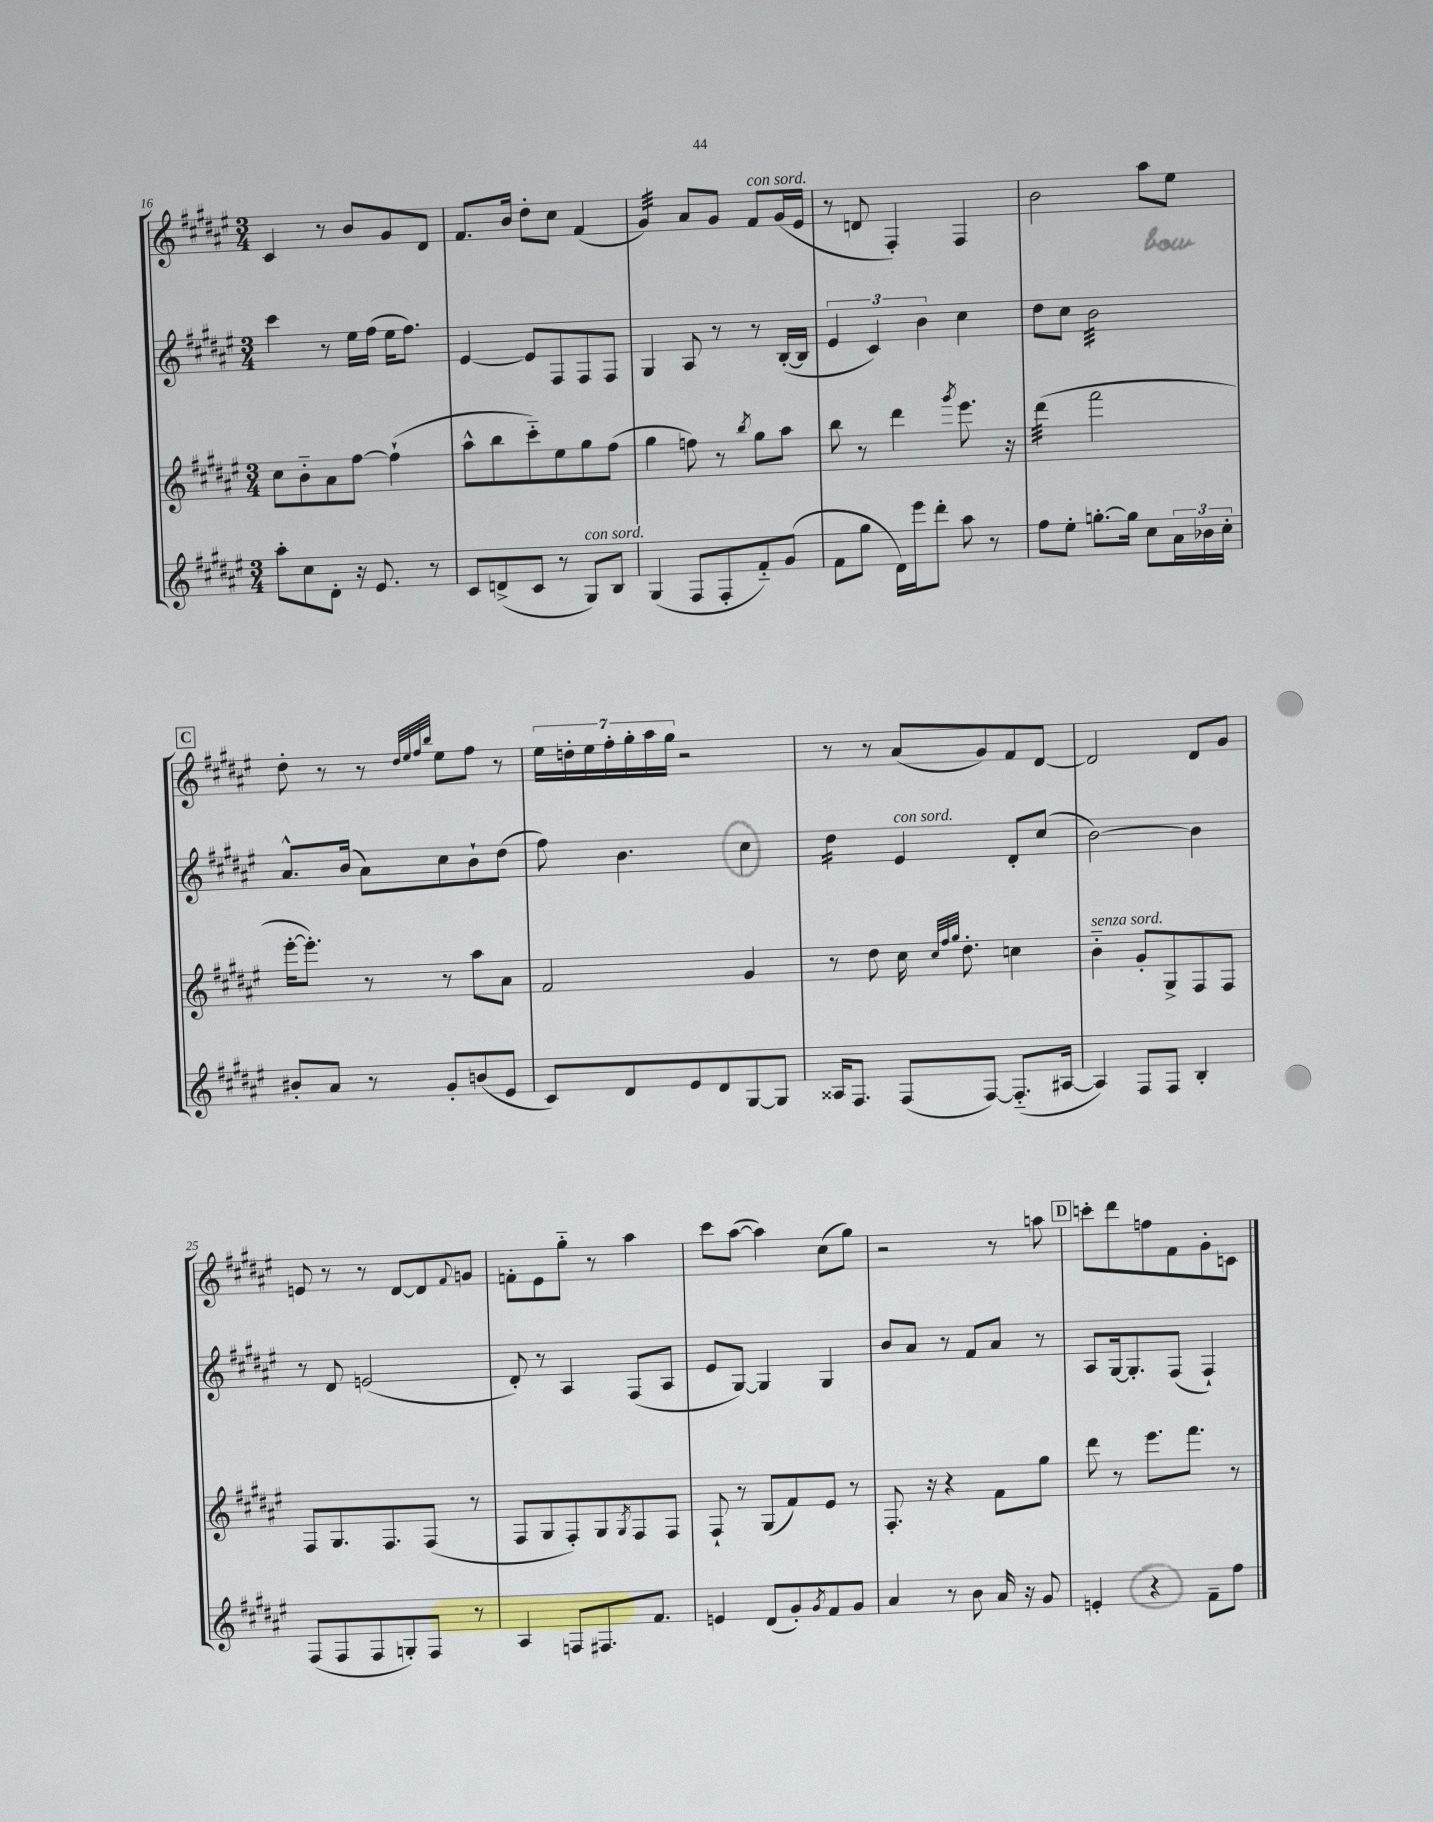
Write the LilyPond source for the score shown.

<<
\new StaffGroup <<
\new Staff = "s0" {
    \clef treble \key fis \major \numericTimeSignature \time 3/4
    cis'4 r8 b'8 gis'8 dis'8 |
    fis'8. b'16 dis''8-. cis''8 fis'4( |
    gis'4:32) ais'8 gis'8 fis'8^\markup { \italic "con sord." } gis'16( eis'16 |
    r8 d'8 fis4-.) fis4 |
    b'2 ais''8 eis''8 |
    \mark \markup { \box "C" } dis''8-. r8 r8 \grace { dis''32 eis''32 fis''32 b''32 } eis''8 fis''8 r8 |
    \tuplet 7/4 { eis''16 d''16-. eis''16 fis''16-. gis''16-. ais''16 gis''16 } r2 |
    r8 r8 ais'8( gis'8) fis'8 dis'8~ |
    dis'2 dis'8 gis'8 |
    e'8 r8 r8 dis'8~ dis'8 \appoggiatura { fis'8 } g'8 |
    f'8-. eis'8 gis''8-_ r8 ais''4 |
    cis'''8 ais''8~( ais''4) cis''8( gis''8) |
    r2 r8 a''8 |
    \mark \markup { \box "D" } c'''8-. dis'''8 f''8 fis'8 gis'8-. c'8 \bar "|." |
}
\new Staff = "s1" {
    \clef treble \key fis \major \numericTimeSignature \time 3/4
    cis'''4 r8 eis''16 fis''16( eis''16 fis''8.) |
    eis'4~ eis'8 fis8 fis8 fis8 |
    gis4 ais8 r8 r8 b16~-.( b16 |
    \tuplet 3/2 { eis'4 cis'4) b'4 } cis''4 |
    dis''8 cis''8 b'2:32 |
    \mark \markup { \box "C" } ais'8.-^ b'16( ais'8) cis''8 b'8-! dis''8( |
    fis''8) b'4. cis''4 |
    dis''4:16 eis'4^\markup { \italic "con sord." } dis'8-. cis''8( |
    b'2~) b'4 |
    r8 dis'8 e'2( |
    dis'8-.) r8 ais4 fis8( ais8 |
    eis'8 gis8~) gis4 gis4 |
    b'8 ais'8 r8 fis'8 ais'8 r8 |
    \mark \markup { \box "D" } ais8 gis16~ gis8.-. fis8( fis4-!) \bar "|." |
}
\new Staff = "s2" {
    \clef treble \key fis \major \numericTimeSignature \time 3/4
    cis''8 b'8-_ ais'8 fis''8~ fis''4-!( |
    ais''8-^ b''8 cis'''8-_) eis''8 gis''8 fis''8( |
    gis''4 f''8) r8 \acciaccatura { b''8 } gis''8 ais''8 |
    b''8 r8 dis'''4 \acciaccatura { gis'''8 } eis'''8. r16 |
    dis'''4:32( fis'''2 |
    \mark \markup { \box "C" } eis'''16~-. eis'''8.-.) r8 r8 ais''8 ais'8 |
    fis'2 gis'4 |
    r8 dis''8 cis''16 \grace { cis''32 fis''32 gis''32 } dis''8.-. c''4 |
    b'4-_^\markup { \italic "senza sord." } gis'8-. gis8-> fis8 fis8 |
    fis8 gis8. fis8. fis8( r8 |
    fis8 gis8 fis8-.) gis8 \acciaccatura { gis8 } fis8 fis8 |
    fis8-! r8 gis8( fis'8) eis'8 r8 |
    fis8.-. r16 r4 fis'8 gis''8 |
    \mark \markup { \box "D" } dis'''8 r8 eis'''8. fis'''8. r8 \bar "|." |
}
\new Staff = "s3" {
    \clef treble \key fis \major \numericTimeSignature \time 3/4
    ais''8-. cis''8 dis'8-. r16 eis'8. r8 |
    cis'8 d'8->( cis'8 r8 gis8^\markup { \italic "con sord." }) b8 |
    gis4( fis8 fis8-. fis'8-_) gis'8( |
    fis'8 gis''8 dis'16) eis'''16 dis'''8-. ais''8 r8 |
    fis''8 eis''8-. g''8.~-. g''16 cis''8 \tuplet 3/2 { ais'16 bes'16 cis''16-. } |
    \mark \markup { \box "C" } bis'8-. ais'8 r8 gis'8-. b'8( eis'8 |
    cis'8) dis'8 eis'8 dis'8 gis8~ gis8 |
    aisis16 fis8. fis8( fis8~) fis8.-_( ais16~ |
    ais4) fis8 fis8 b4-. |
    fis8( fis8 fis8 g8-.) fis8 r8 |
    ais4 f8 fis8. fis'8. |
    e'4 dis'8( gis'8-.) \acciaccatura { gis'8 } fis'8 gis'8 |
    ais'4 r8 b'8 ais'16 r16 gis'8 |
    \mark \markup { \box "D" } e'4-. r4 fis'8-- fis''8 \bar "|." |
}
>>
>>
\layout { \context { \Score currentBarNumber = #16 } }
